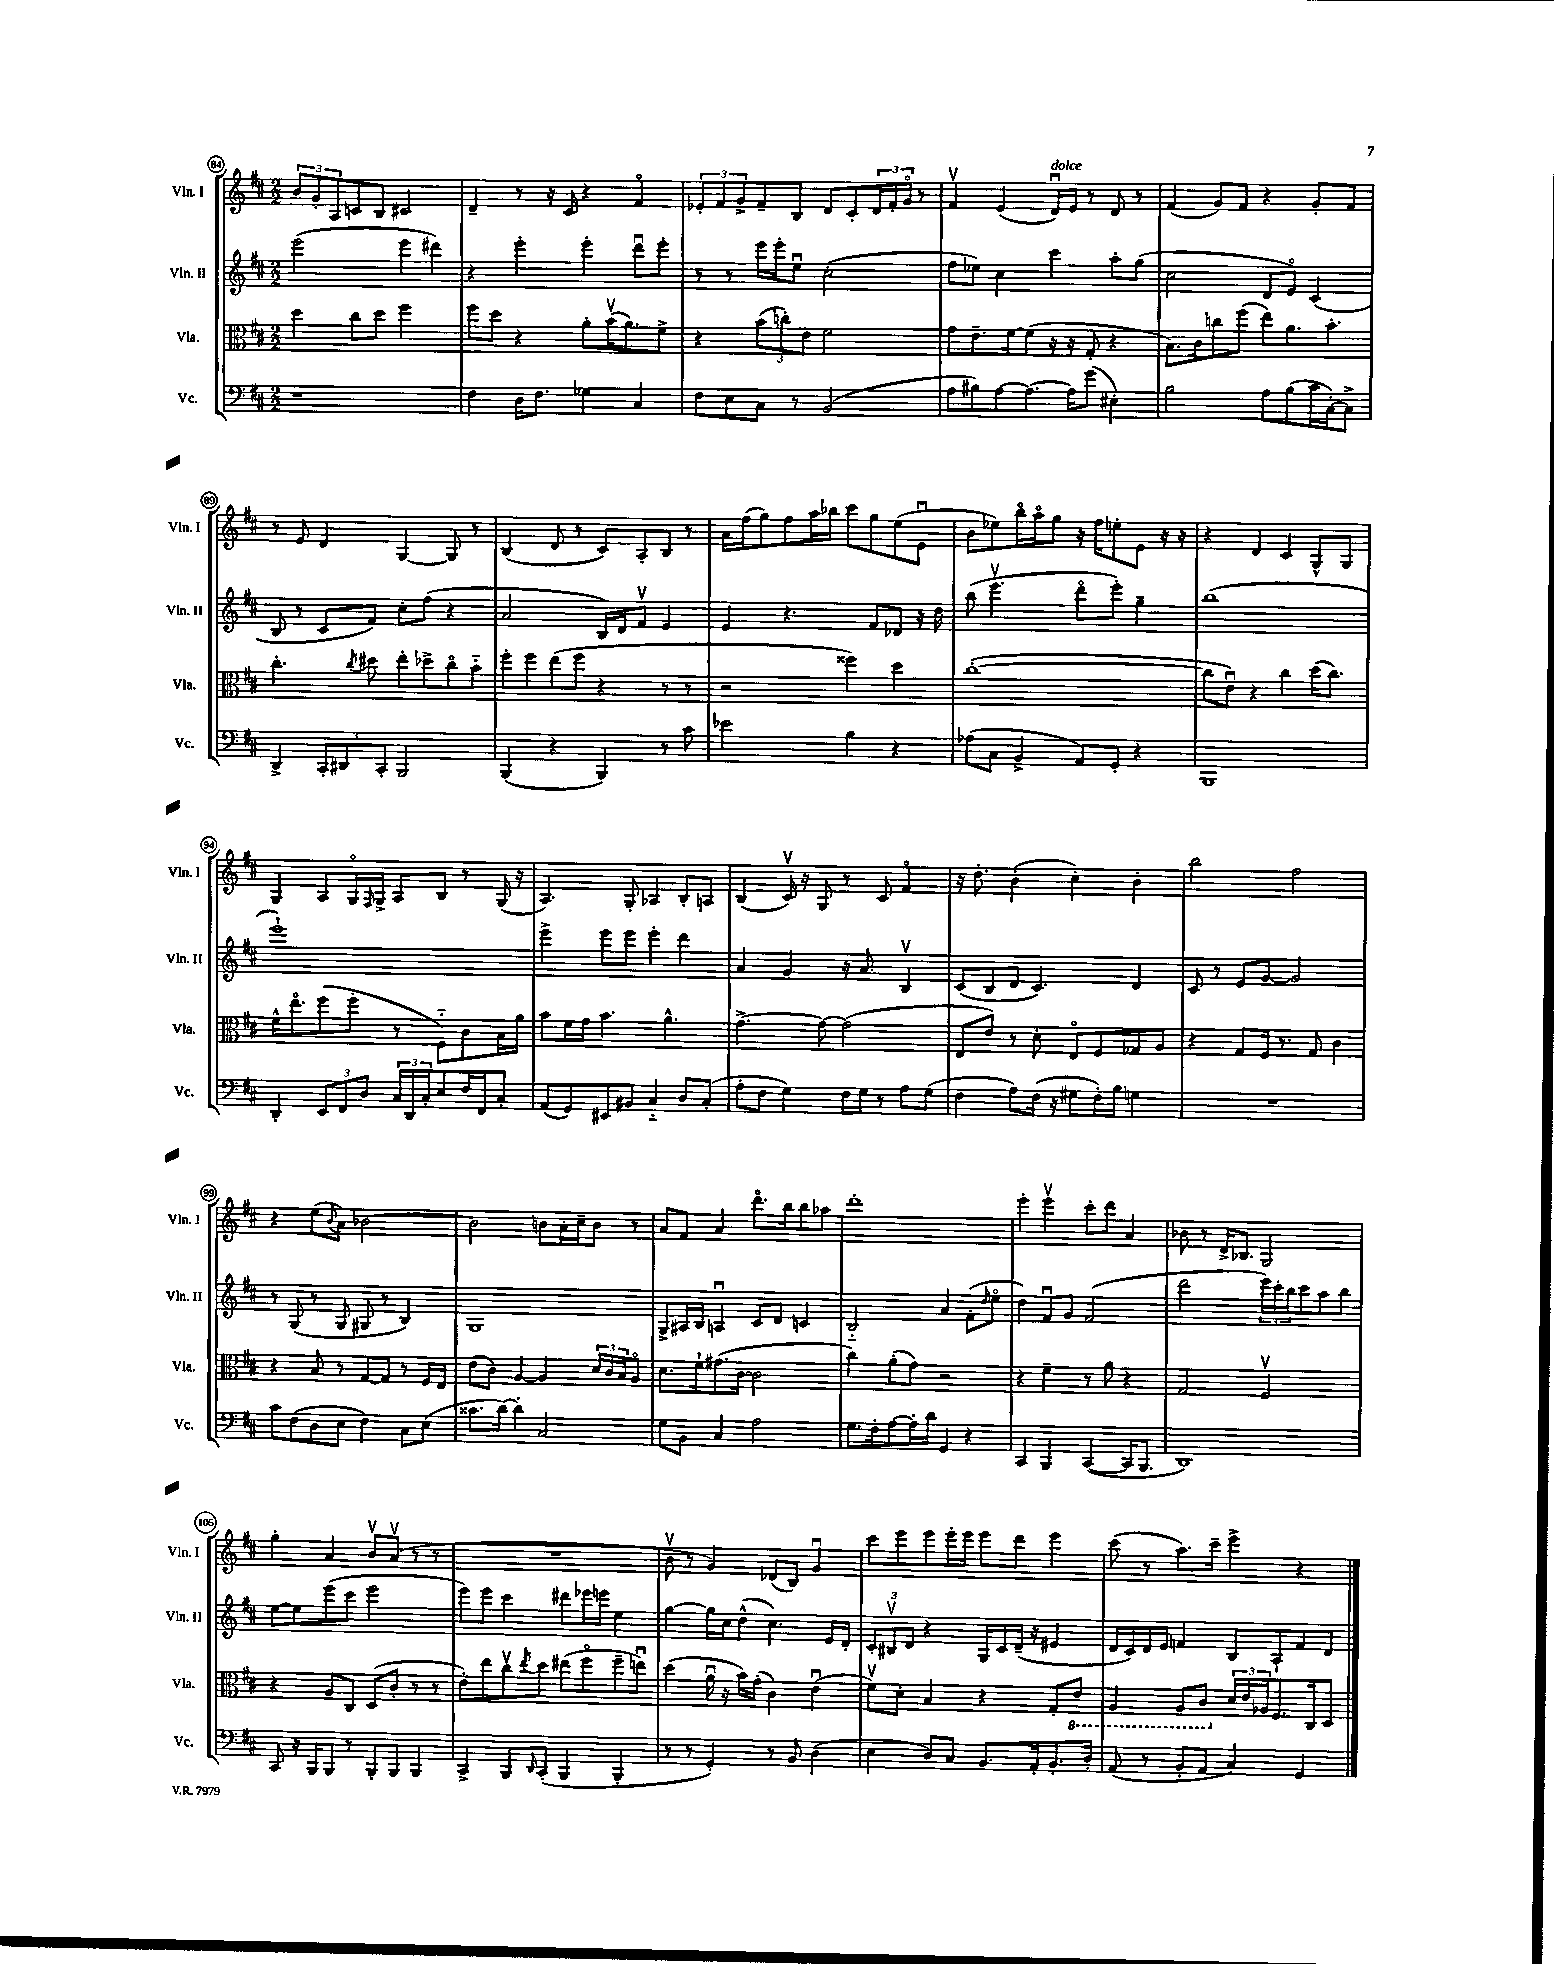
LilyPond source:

<<
\new StaffGroup <<
\new Staff = "s0" \with { instrumentName = "Vln. I" shortInstrumentName = "Vln. I" } {
    \clef treble \key d \major \numericTimeSignature \time 2/2
    \tuplet 3/2 { b'8 g'8-. a8 } c'8 b8 cis'2 |
    d'4-- r8 r16 cis'16 r4 fis'4\flageolet |
    \tuplet 3/2 { ees'8-. fis'8 g'8-> } fis'8-- b8 d'8 cis'8-. \tuplet 3/2 { d'16 fis'16-. g'16\flageolet } r8 |
    fis'4\upbow e'4( d'16\downbow^\markup { \italic "dolce" }) e'16 r8 d'8 r8 |
    fis'4( g'8) fis'8 r4 g'8-. fis'8 |
    r8 e'8 d'4 g4~ g8 r8 |
    b4( d'8 r8 cis'8) a8-. b8 r8 |
    a'16 fis''16( g''8) fis''8 a''16 bes''16 cis'''8 g''8 e''8( e'8\downbow |
    b'8 ees''8) b''16\flageolet a''16\flageolet g''8 r16 fis''16 e''8-. e'8 r16 r16 |
    r4 d'4 cis'4 g8-^ g8 |
    g4 a8 g16\flageolet \grace { fis16 } g16-> a8 b8 r8 g16( r16 |
    a4.) g8-. aes4 b8-. a8 |
    b4( cis'16\upbow) r16 g8 r8 cis'8 fis'4\flageolet |
    r16 d''8.-. b'4-.( cis''4-.) b'4-. |
    b''2 fis''2 |
    r4 e''8( \appoggiatura { b'8 } a'8) bes'2~ |
    bes'2 b'8 a'16-. cis''16-- b'8 r8 |
    a'8 fis'8 a'4 d'''8.\flageolet b''16 b''8 aes''8 |
    d'''1-. |
    e'''4-. e'''4\upbow cis'''8-. d'''8 a'4 |
    bes'8 r8 d'16-> bes8. g2 |
    g''4-. a'4 b'8\upbow a'8\upbow( r8 r8 |
    R1 |
    b'8\upbow r8 g'4) des'8( b8) g'4\downbow |
    cis'''8 e'''8 e'''8 e'''16-. e'''16 e'''8 d'''8 e'''4 |
    cis'''8( r8 a''8.) cis'''16-- e'''4-> r4 \bar "|." |
}
\new Staff = "s1" \with { instrumentName = "Vln. II" shortInstrumentName = "Vln. II" } {
    \clef treble \key d \major \numericTimeSignature \time 2/2
    e'''2( e'''4 dis'''4) |
    r4 e'''4-. e'''4-. d'''8\downbow e'''8-. |
    r8 r8 e'''16 e'''16-. e''8\downbow cis''2-.( |
    fis''8 ees''8) cis''4 cis'''4 a''8-. g''8( |
    cis''2 d'8 e'8\flageolet) cis'4( |
    b8 r8 cis'8 fis'8) cis''8-. fis''8( r4 |
    a'2 b16) d'16 fis'8\upbow e'4 |
    e'4 r4. fis'8 des'8 r16 d''16 |
    b''8( e'''4.\upbow d'''8\flageolet e'''8-.) g''4-- |
    b''1( |
    e'''1-!) |
    e'''4-> e'''8 e'''8 e'''4-. d'''4 |
    a'4 g'4 r16 a'8. b4\upbow |
    cis'8( b8 d'8 cis'4.) d'4 |
    cis'8 r8 e'8 g'8~ g'2 |
    r8 g8( r8 g8 gis8 r8 b4) |
    g1 |
    g8-> ais16 b16 a4\downbow cis'8 d'8 c'4 |
    b2-_ a'4 fis'8-.( \grace { d''16 } e''8\flageolet |
    d''4) fis'8\downbow g'8 fis'2( |
    d'''2 \tuplet 3/2 { e'''16) cis'''16-. b''16 } cis'''8 a''8 b''8 |
    e''8~ e''8 e'''8( cis'''8 e'''2 |
    e'''8) e'''8 cis'''4 dis'''8 ees'''16 e'''16 e''4 |
    g''4~ g''16 cis''16 d''8-^( cis''4.) e'16 d'16-. |
    \tuplet 3/2 { cis'8-. bis8\upbow d'8 } r4 g16 cis'16 d'16--( r16 eis'4 |
    d'16 cis'16) d'16 e'16 f'4 b8 a8-! f'8 d'8 \bar "|." |
}
\new Staff = "s2" \with { instrumentName = "Vla." shortInstrumentName = "Vla." } {
    \clef alto \key d \major \numericTimeSignature \time 2/2
    d''4 cis''8 d''8 fis''2 |
    fis''8 d''8 r4 a'8-. b'16\upbow( a'8.) fis'8-> |
    r4 \tuplet 3/2 { b'8( c''8-.) e'8 } fis'2 |
    g'8 e'8.-- fis'16~ fis'8( r16 r16 g8-. r4 |
    b8.) cis'16 c''8 fis''8( e''8) a'8. b'8.-. |
    cis''4.-. \acciaccatura { cis''8 } dis''8 e''8-. des''8-> cis''8\flageolet b'8-_ |
    fis''8-. fis''8 e''8( fis''8 r4 r8 r8 |
    r2 fisis''4) d''4 |
    cis''1~-.( |
    cis''8 e'8\downbow) r4 cis''4 d''16( cis''8.) |
    fis'16-^ e''8.\flageolet fis''8( fis''8-. r8 fis8-_) cis'8 b16 a'16 |
    b'8 fis'16 g'16 b'4. a'4.-^ |
    g'4.~-> g'8~ g'2( |
    e8 e'8) r8 d'8-. e8\flageolet fis8 ges8 a8 |
    r4 g8 fis16 r8. g8 cis'4 |
    r4 b8 r8 g8~ g8 r8 fis16 e16 |
    e'8( cis'8) a4~ a4 \tuplet 3/2 { d'16 cis'16 b16 } a8\flageolet |
    d'8. fis'16-! gis'8.( cis'16~ cis'2 |
    cis''4) a'8-.( g'8) r2 |
    r4 fis'4-- r8 a'8 r4 |
    g2 fis2\upbow |
    r4 a8 cis8 d8( cis'8-. r8 r8 |
    e'8-.) e''8 cis''8\upbow \acciaccatura { e''8 } d''8 eis''8( fis''8\flageolet fis''8-- e''8\downbow) |
    d''4( a'16\downbow r16 b'16) g'16-.( cis'4) e'4\downbow( |
    fis'8\upbow) d'8-. b4 r4 g8-. \ottava #-1 e8 |
    a,4 a,8 cis8 \ottava #0 \tuplet 3/2 { d'16 e'16 aes16 } fis8. cis16 d8 \bar "|." |
}
\new Staff = "s3" \with { instrumentName = "Vc." shortInstrumentName = "Vc." } {
    \clef bass \key d \major \numericTimeSignature \time 2/2
    r1 |
    fis4 d16 fis8. ges4 cis4 |
    fis8 e8 cis8 r8 b,2( |
    a8 bis8) a8~ a8.~ a16 g'8( eis4-.) |
    b2 a8 b8( cis'16 cis16~-.) cis8-> |
    d,4-> \tuplet 3/2 { cis,8-. dis,8 cis,8-. } b,,2 |
    b,,4( r4 b,,4) r8 cis'8 |
    ees'2 b4 r4 |
    aes8( cis8 b,4-> a,8) g,8-. r4 |
    b,,1 |
    d,4-. \tuplet 3/2 { e,8 fis,8 d8 } \tuplet 3/2 { cis16 d,16 cis16-. } e8 fis16 fis,16 cis8-. |
    a,8( g,8) eis,8 bis,8 cis4-_ d8 cis8-.( |
    a8-. fis8 g4) fis16 g16 r8 a8 g8( |
    fis4 a8) fis16( r16 gis8 fis16-.) b16 g4 |
    R1 |
    cis'8 fis8( d8 e8 fis4) cis8 e8( |
    cisis'8. d'16~) d'4-. cis2 |
    g8 b,8 cis4 a2 |
    g8. fis16-. a8~ a16-. d'16 g,4 r4 |
    cis,4 b,,4 cis,4~( cis,16 b,,8. |
    d,1) |
    cis,8 r16 b,,16 b,,8 r8 b,,8-. b,,8 b,,4 |
    cis,4-> b,,8 \grace { d,16 } cis,8-.( b,,4 b,,4-. |
    r8 r8 g,4-.) r8 b,8 d4( |
    e4 d8) cis8 b,8. a,16-. b,8.-. d16-. |
    a,8( r8 b,8-. a,8 cis4) g,4 \bar "|." |
}
>>
>>
\layout { \context { \Score currentBarNumber = #84 \override BarNumber.stencil = #(make-stencil-circler 0.1 0.3 ly:text-interface::print) } }
